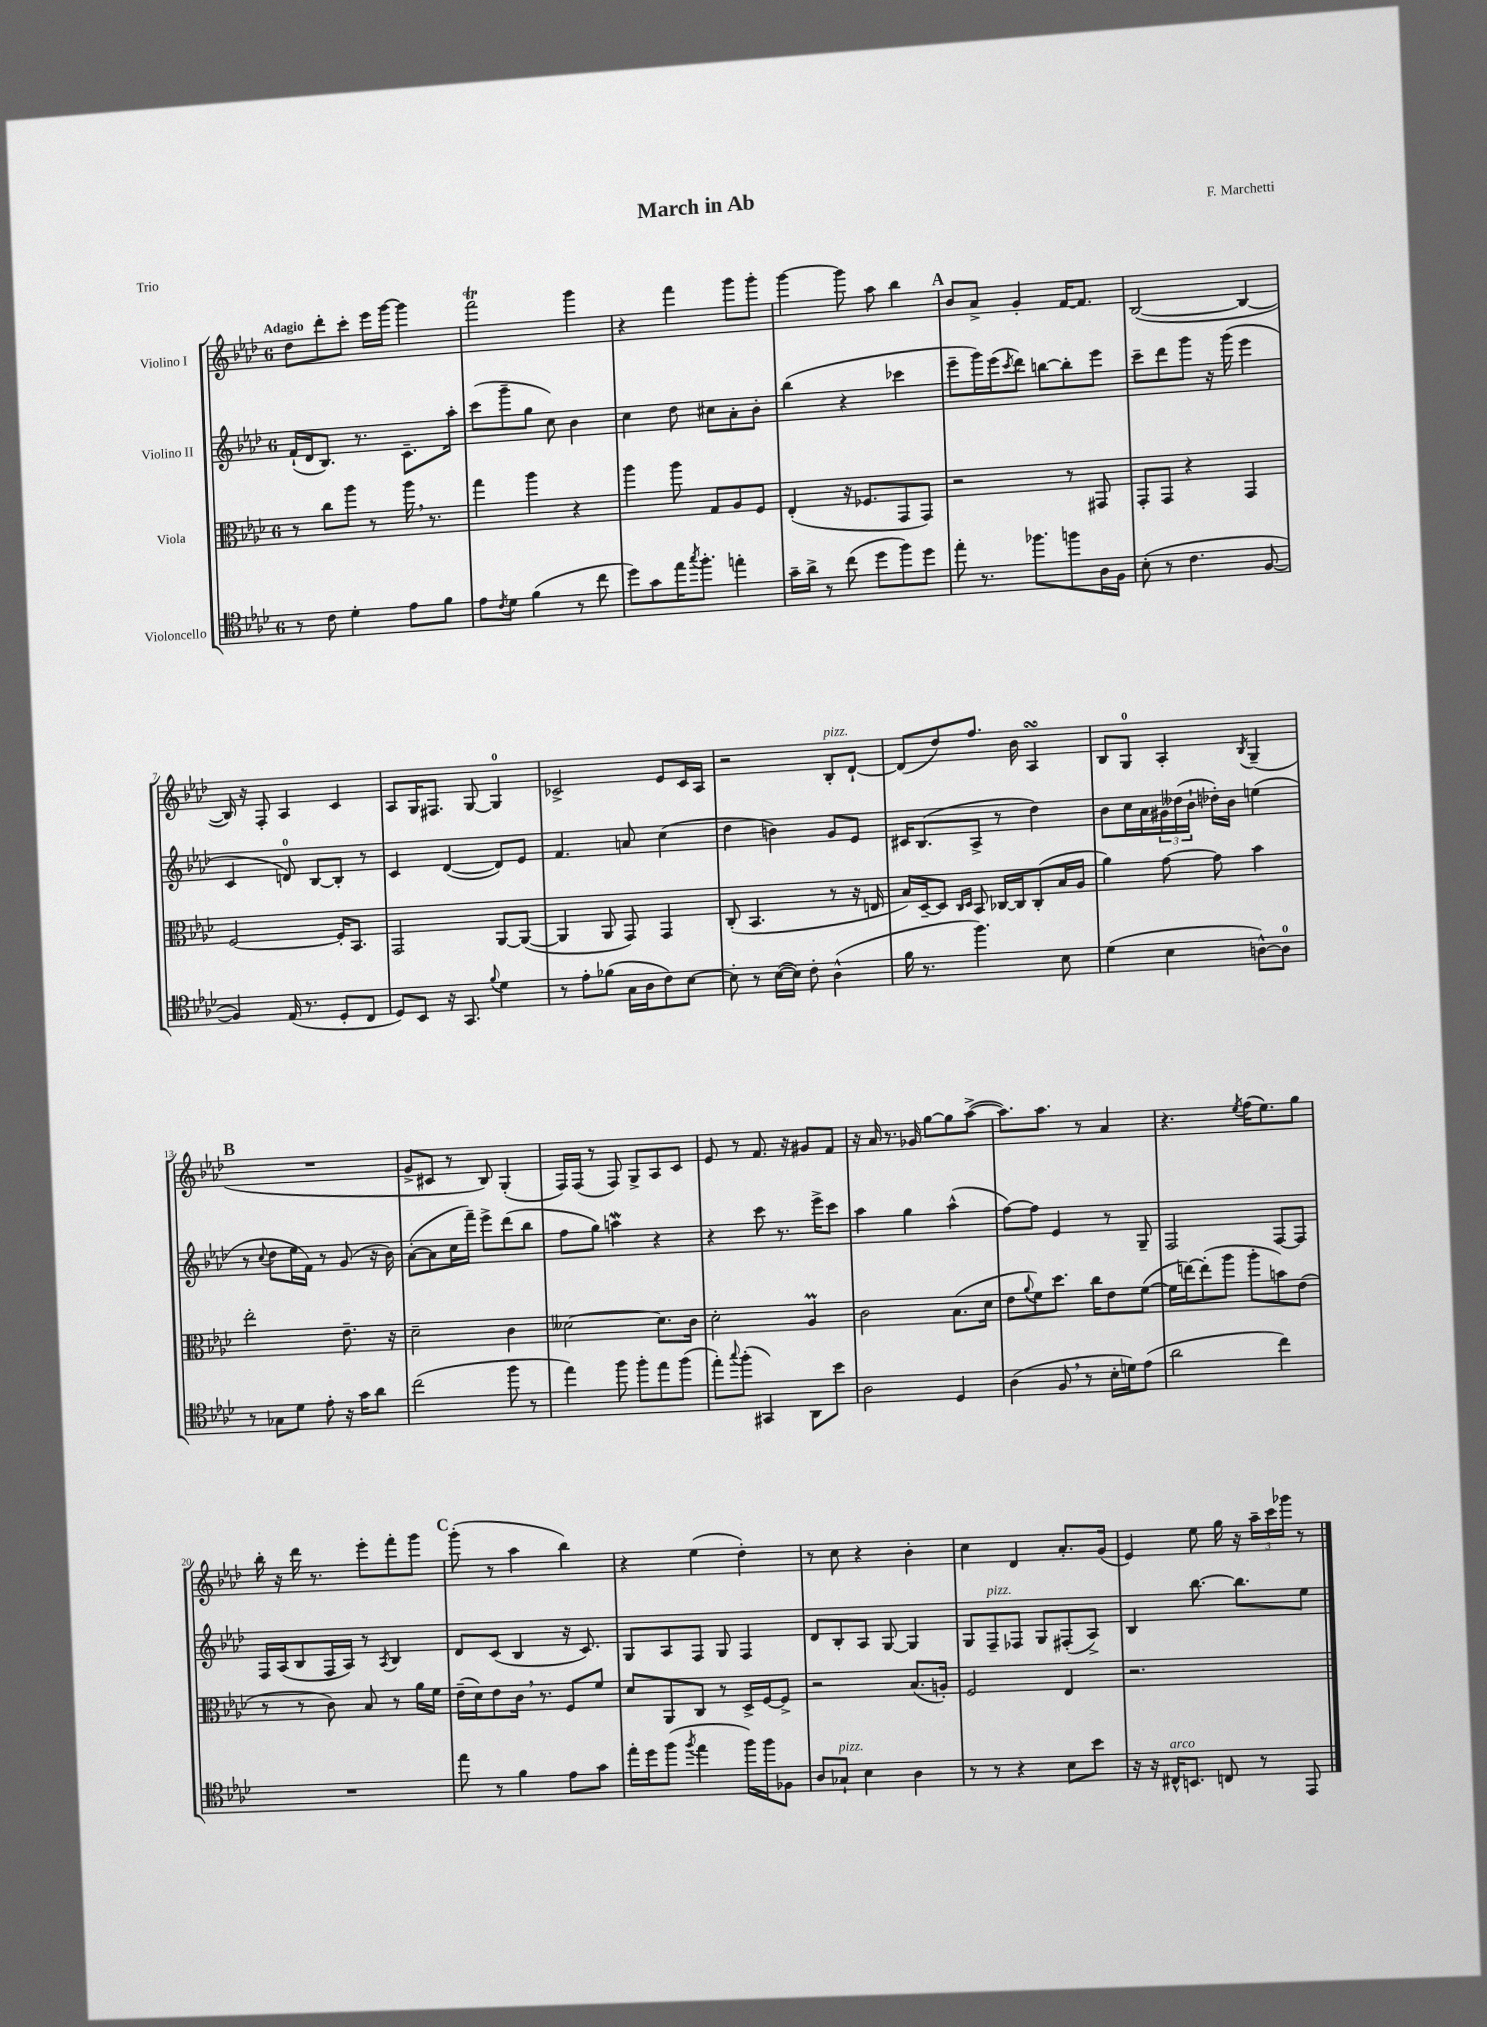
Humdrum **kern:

**kern	**kern	**kern	**kern
*part4	*part3	*part2	*part1
*staff4	*staff3	*staff2	*staff1
*I"Violoncello	*I"Viola	*I"Violino II	*I"Violino I
*clefC4	*clefC3	*clefG2	*clefG2
*k[b-e-a-d-]	*k[b-e-a-d-]	*k[b-e-a-d-]	*k[b-e-a-d-]
*M6/8	*M6/8	*M6/8	*M6/8
=1	=1	=1	=1
!	!	!	!LO:TX:a:B:t=Adagio
8r	8r	(16f`/LL	8dd-\L
.	.	16d-/J	.
8c\	8cc\L	8.B-/J)	8ddd-'\
4d-'\	8aa-\J	.	8ccc'\J
.	.	8.r	.
.	8r	.	16eee-\LL
.	.	.	[16ggg\JJ
8e-\L	16aa-,\	8.c~\L	4ggg\]
.	8.r	.	.
8f\J	.	.	.
.	.	16aa-'\Jk	.
=2	=2	=2	=2
8e-\L	4gg\	(8ccc\L	2fffT\
8qc/	.	.	.
8d-\J	.	8ggg~\	.
(4f\	4aa-\	8gg\J	.
.	.	8cc\)	.
8r	4r	4b-\	4ggg\
8cc\	.	.	.
=3	=3	=3	=3
8dd-\L)	4aa-\	4cc\	4r
8g\	.	.	.
16ee-\K	8aa-\	8dd-\	4fff\
8qgg/	.	.	.
8.ff'\J	.	.	.
.	8G/L	8cc#X\L	.
4een'\	8A-/	8a-'\	8ggg\L
.	8F/J	8b-'\J	8ggg'\J
=4	=4	=4	=4
16g~\LL	(4E-'/	(4bb-\	[4ggg\
16a-^\JJ	.	.	.
8r	.	.	.
(8cc\	16r	4r	8ggg\]
.	8.F-X/L	.	.
8dd-\L	.	.	8aa-\
8ff\)	8GG/	4ccc-X\	4bb-\
8dd-\J	8GG/J)	.	.
!!LO:REH:place=s1:t=A
=5	=5	=5	=5
8ee-'\	2r	8eee-~\L	8b-/L
8.r	.	16ggg\L)	8a-^/J
.	.	(16eee-\J	.
.	.	8qccc/	.
.	.	8ddd-\J)	4g'/
8.ff-X\L	.	.	.
.	.	[8bbn\L	.
8ffn\	8r	8bb'\]	[16f/KL
.	.	.	8.f/J]
16A-\L	8GG#X/	8eee-\J	.
16F\JJ	.	.	.
=6	=6	=6	=6
(8B-'\	8GG'/L	8ccc~\L	([2B-/
8r	8GG/J	8ddd-\	.
4.c\	4r	8ggg\J	.
.	.	16r	.
.	.	(16ggg\	.
.	4GG/	4eee-\	4B-/_
[8F/	.	.	.
!!LO:LB:g=z
=7	=7	=7	=7
4F/])	[2F/	4c/	16B-/])
.	.	.	16r
.	.	.	8F'/
(16E-/	.	8dn/)	4A-/
8.r	.	.	.
.	.	[8B-/L	.
8D-'/L	16F'/KL]	8B-'/J]	4c/
.	8.BB-/J	.	.
8C/J	.	8r	.
=8	=8	=8	=8
8D-/L)	2GG/	4c/	8A-/L
8BB-/J	.	.	16G/K
.	.	.	8.F#X/J
16r	.	([4d-/	.
8.GG/	.	.	.
.	.	.	[8G/
8qqf/	.	.	.
4d-\	[8AA-/L	8d-/L])	4G/]
.	(8AA-/J_	8e-/J	.
=9	=9	=9	=9
8r	4AA-/]	4.f/	2c-X^/
8e-'\L	.	.	.
(8f-X\J	8AA-/	.	.
16G\LL	8GG/)	8an/	.
16A-\J	.	.	.
8c\)	4GG/	(4cc\	8e-/L
[8B-\J	.	.	16c-/L
.	.	.	16A-/JJ
=10	=10	=10	=10
8B-'\]	(8C'/	4dd-\	2r
8r	4.BB-/	.	.
([16B-\LL	.	4bn\)	.
16B-\JJ])	.	.	.
8c'\	.	.	.
!	!	!	!LO:TX:a:i:t=pizz.
(4A-^^\	8r	8g/L	8B-'/L
.	16r	8e-/J	[8d-`/J
.	16En/	.	.
=11	=11	=11	=11
16f\	16B-/LL)	16c#X/KL	(8d-/L]
8.r	[16D-~/J	(8.B-/	.
.	8D-/J]	.	8dd-/)
.	16qqC/LL	.	.
.	16qqD-/JJ	.	.
4.ff\)	8BB-/	8A-^/J	8.ff/J
.	[16C-X/LL	8r	.
.	16C-/J]	.	16b-\
.	(8C-'/	4dd-\)	4A-sSSs/
8B-\	16B-/L	.	.
.	16A-/JJ	.	.
=12	=12	=12	=12
(4d-\	4a-\)	8b-\L	8B-/L
.	.	16cc\L	8G/J
.	.	16a-\	.
4B-\	[8g\	24g#X\	4A-'/
.	.	(24dd--X\	.
.	.	24b-`\JJ	.
.	8g\]	16dd-X'\LL)	.
.	.	16b-\JJ	.
.	.	.	8qB-/
[8An^^\L)	4b-\	(4een\	(4G~/
8A\J]	.	.	.
!!LO:LB:g=z
!!LO:REH:place=s1:t=B
=13	=13	=13	=13
8r	2ee-'\	8r	2.r
.	.	8qqcc/	.
8G-X\L	.	8dd-\L	.
8d-\J	.	16ee-\L	.
.	.	16f\JJ)	.
8e-'\	.	8r	.
16r	8.e-~\	(8g/	.
16g\KL	.	.	.
8a-\J	.	16r	.
.	16r	16b-\)	.
=14	=14	=14	=14
(2cc\	2d-~\	([8a-'\L	8g^/L
.	.	8a-\]	8c#X/J
.	.	16cc\L	8r
.	.	16fff~\JJ)	.
.	.	8eee-^\L	8B-/)
8ff\	4c\	(8ddd-\	(4G'/
8r	.	8bb-\J	.
=15	=15	=15	=15
4ee-\)	[2d--X\	8ff\L	16F/LL)
.	.	.	(16F/JJ
.	.	8gg\J)	8r
8ff\	.	4aanW\	8F/)
8ff'\L	.	.	8G^/L
8ee-\	8.d--\L]	4r	8A-/
(8ff\J	.	.	8c/J
.	16c\Jk	.	.
=16	=16	=16	=16
8ee-'\L)	2d-'\	4r	8e-/
8qqgg/	.	.	.
(8ff'\J	.	.	8r
4GG#X/)	.	8ccc\	8.f/
.	.	8.r	.
.	.	.	16r
8AA-\L	4A-M/	.	8g#X/L
.	.	16eee-^\KL	.
8b-\J	.	8ccc\J	8f/J
=17	=17	=17	=17
2A-\	2c\	4aa-\	16r
.	.	.	16a-/
.	.	.	8.r
.	.	4gg\	.
.	.	.	16g-X/
.	.	.	[8gg\L
4D-/	(8.B-\L	(4aa-^^\	8gg\]
.	.	.	([8aa-^\J
.	16d-\Jk	.	.
=18	=18	=18	=18
(4A-\	8e-\L	[8ff\L)	8.aa-\L])
.	8qqa-/	.	.
.	8f\)	8ff\J]	.
.	.	.	8.aa-\J
8F,/	8.dd-\J	4e-/	.
8r	.	.	8r
.	16cc\KL	.	.
16B-'\LL	8e-\	8r	4a-/
16dn\J)	.	.	.
(8e-\J	([8f\J	8G~/	.
=19	=19	=19	=19
2a-\	16f\LL]	2F/	4.r
.	[16een\J)	.	.
.	(8ee'\]	.	.
.	8aa-\J	.	.
.	.	.	8qee-/
.	8aa-'\L	.	(16ff\KL
.	.	.	8.ee-\)
4cc\)	8bn\)	[8F/L	.
.	(8e-\J	8F/J]	8gg\J
!!LO:LB:g=z
=20	=20	=20	=20
2.r	8r	16F/LL	16bb-'\
.	.	(16A-/J	16r
.	8r	8B-/	16ddd-\
.	.	.	8.r
.	8c\)	16F/L	.
.	.	16A-/JJ)	.
.	8B-/	8r	8eee-'\L
.	.	8qA-/	.
.	8r	4B-/	8fff'\
.	16a-\LL	.	8ggg\J
.	16f\JJ	.	.
!!LO:REH:place=s1:t=C
=21	=21	=21	=21
8ee-\	(16e-~\LL	8d-/L	(8ggg'\
.	16d-\J)	.	.
8r	8e-\	(8c/J	8r
4f\	16c,\Jk	4B-/	4aa-\
.	8.r	.	.
8e-\L	8F/L	16r	4bb-\)
.	.	8.c/)	.
8g\J	8f/J	.	.
=22	=22	=22	=22
16ee-'\LL	8d-/L	8G/L	4r
16dd-\J	.	.	.
(8ff\J	8AA-/	8A-/	.
8qff/	.	.	.
4ee-\	8C/J	8F/J	(4ee-\
.	8r	8G/	.
16ff\LL)	16D-^/LL	4F/	4dd-'\)
16ff\J	[16F/J	.	.
8F-X\J	8F^/J]	.	.
=23	=23	=23	=23
8A-/L	2r	8d-/L	8r
!LO:TX:a:i:t=pizz.	!	!	!
8G-X`/J	.	8B-'/	8cc\
4B-\	.	8A-/J	4r
.	.	[8G/	.
4A-\	(8.B-/L	4G/]	4b-'\
.	16An'/Jk)	.	.
=24	=24	=24	=24
8r	2F/	8G/L	4cc\
!	!	!LO:TX:a:i:t=pizz.	!
8r	.	8F~/	.
4r	.	8F-X/J	4d-/
.	.	8G/L	.
8B-\L	4E-/	(8F#X'/	8.a-'/L
8b-\J	.	8A-^/J)	.
.	.	.	(16g/Jk
=25	=25	=25	=25
16r	2.r	4B-/	4e-/)
16r	.	.	.
!LO:TX:a:i:t=arco	!	!	!
16C#X^^/KL	.	.	.
8.BBn/J	.	.	.
.	.	[8.bb-\	8ee-\
8Cn/	.	.	16gg\
.	.	8.bb-\L]	16r
8r	.	.	24aa-~\LL
.	.	.	24ccc\
.	.	.	24ggg-X\JJ
8EE-/	.	8ee-\J	8r
==	==	==	==
*-	*-	*-	*-
